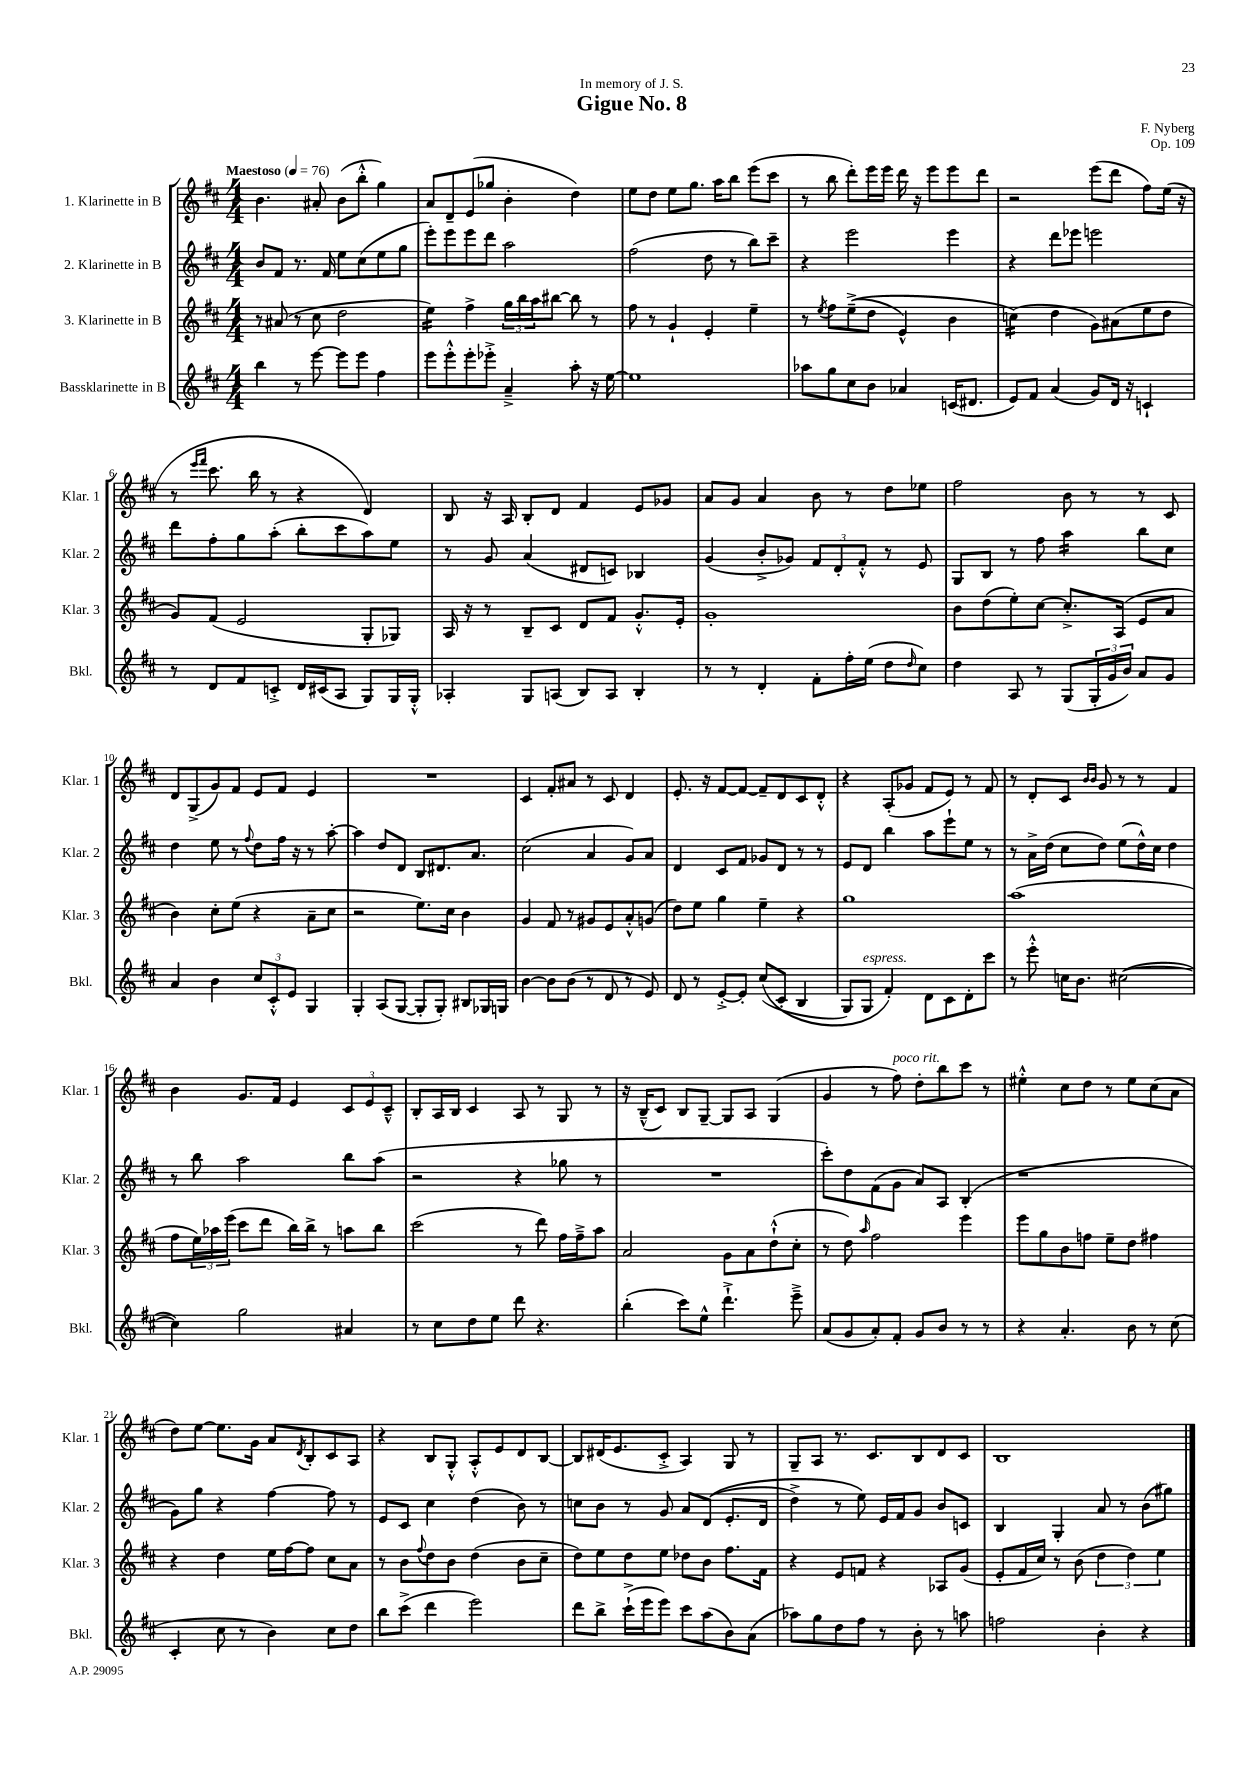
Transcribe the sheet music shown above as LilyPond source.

\header { title = "Gigue No. 8" composer = "F. Nyberg" dedication = "In memory of J. S." opus = "Op. 109" }
<<
\new StaffGroup <<
\new Staff = "s0" \with { instrumentName = "1. Klarinette in B" shortInstrumentName = "Klar. 1" } {
    \clef treble \key d \major \numericTimeSignature \time 4/4 \tempo "Maestoso" 4 = 76
    b'4. ais'8-. b'8( b''8-.-^ g''4) |
    a'8 d'8-- e'8( ges''8 b'4-. d''4) |
    e''8 d''8 e''8 g''8. a''16 b''8 e'''8( cis'''8 |
    r8 b''8 d'''8-.) e'''16 e'''16 d'''16 r16 e'''8 e'''8 d'''8 |
    r2 e'''8( d'''8 fis''8) e''16( r16 |
    r8 \grace { e'''16 fis'''16 } cis'''8. b''16 r8 r4 d'4) |
    b8 r16 a16 b8-. d'8 fis'4 e'8 ges'8 |
    a'8 g'8 a'4 b'8 r8 d''8 ees''8 |
    fis''2 b'8 r8 r8 cis'8 |
    d'8 g8->( g'8) fis'8 e'8 fis'8 e'4 |
    R1 |
    cis'4 fis'8-. ais'8 r8 cis'8 d'4 |
    e'8.-. r16 fis'8~ fis'8~ fis'8-- d'8 cis'8 d'8-.-^ |
    r4 a8-.( ges'8 fis'8 e'8) r8 fis'8 |
    r8 d'8-. cis'8 \grace { b'16 b'16 } g'8 r8 r8 fis'4 |
    b'4 g'8. fis'16 e'4 \tuplet 3/2 { cis'8 e'8 cis'8---^ } |
    b8-. a16 b16 cis'4 a8 r8 g8 r8 |
    r16 b16---^( cis'8) b8 g8~-- g8 a8 g4( |
    g'4 r8 fis''8^\markup { \italic "poco rit." }) d''8-. b''8 cis'''8 r8 |
    eis''4-.-^ cis''8 d''8 r8 eis''8 cis''8( a'8 |
    d''8) e''8~ e''8. g'16 a'8 \acciaccatura { d'8 } b8-. cis'8 a8 |
    r4 b8 g8-.-^ a8-.-^ e'8 d'8 b8~ |
    b8 dis'16( e'8. cis'8-.-> a4) g8 r8 |
    g8-- a8 r8. cis'8. b8 d'8 cis'8 |
    b1 \bar "|." |
}
\new Staff = "s1" \with { instrumentName = "2. Klarinette in B" shortInstrumentName = "Klar. 2" } {
    \clef treble \key d \major \numericTimeSignature \time 4/4
    b'8 fis'8 r8. fis'16 e''8 cis''8( e''8 g''8 |
    e'''8-.) e'''8 e'''8 d'''8 a''2 |
    fis''2( d''8 r8 b''8) cis'''8-- |
    r4 e'''2 e'''4 |
    r4 d'''8 ees'''8 e'''2 |
    d'''8 fis''8-. g''8 a''8-.( b''8-. cis'''8 a''8) e''8 |
    r8 g'8 a'4( dis'8 c'8) bes4 |
    g'4( b'8-.-> ges'8) \tuplet 3/2 { fis'8 d'8-. fis'8-.-^ } r8 e'8 |
    g8 b8 r8 fis''8 a''4:16 b''8 cis''8 |
    d''4 e''8 r8 \appoggiatura { fis''8 } d''8 fis''16 r16 r8 a''8~-. |
    a''4 d''8 d'8 b8 dis'8. a'8. |
    cis''2( a'4 g'8) a'8 |
    d'4 cis'8 fis'8 ges'8 d'8 r8 r8 |
    e'8 d'8 b''4 a''8 e'''8-! e''8 r8 |
    r8 a'16-> d''16( cis''8 d''8) e''8( d''16-^) cis''16 d''4 |
    r8 b''8 a''2 b''8 a''8( |
    r2 r4 ges''8 r8 |
    R1 |
    cis'''8-.) d''8 fis'8( g'8 a'8) a8 b4-.( |
    r1 |
    g'8) g''8 r4 fis''4~ fis''8 r8 |
    e'8 cis'8 cis''4 d''4( b'8) r8 |
    c''8 b'8 r8 g'8 a'8 d'8(\( e'8.-. d'16 |
    d''4->) r8 e''8\) e'16 fis'16 g'8 b'8 c'8 |
    b4 g4-. a'8 r8 b'8( gis''8) \bar "|." |
}
\new Staff = "s2" \with { instrumentName = "3. Klarinette in B" shortInstrumentName = "Klar. 3" } {
    \clef treble \key d \major \numericTimeSignature \time 4/4
    r8 ais'8( r8 cis''8 d''2 |
    e''4:16) fis''4-> \tuplet 3/2 { g''16 b''16 a''16 } bis''8~ bis''8 r8 |
    fis''8 r8 g'4-! e'4-. e''4-- |
    r8 \acciaccatura { e''8 } fis''8 e''8--->(\( d''8 e'4-^) b'4 |
    c''4:16(\) d''4 g'8) ais'8( e''8 d''8 |
    g'8) fis'8( e'2 g8-. ges8) |
    a16 r16 r8 b8-- cis'8 d'8 fis'8 g'8.-.-^ e'16-. |
    g'1-. |
    b'8 d''8( e''8-.) cis''8~ cis''8.-.-> a16( e'8 a'8 |
    b'4) cis''8-. e''8( r4 a'8-- cis''8 |
    r2 e''8.) cis''16 b'4 |
    g'4 fis'8 r8 gis'8 e'8 a'8-.-^ g'8( |
    d''8) e''8 g''4 e''4-- r4 |
    g''1 |
    a''1( |
    fis''8 \tuplet 3/2 { e''16) aes''16 e'''16( } cis'''8 d'''8 b''16) b''16-> r8 a''8 b''8 |
    cis'''2( r8 d'''8) fis''16 fis''16---> a''8 |
    a'2 g'8 a'8 d''8-!-^( cis''8-. |
    r8 d''8) \grace { a''16 } fis''2 e'''4 |
    e'''8 g''8 b'8 f''8 e''8-- d''8 fis''4 |
    r4 d''4 e''16 fis''16~ fis''8 cis''8 a'8 |
    r8 b'8 \appoggiatura { fis''8 } d''8 b'8 d''4( b'8 cis''8-- |
    d''8) e''8 d''8 e''8 des''8 b'8 fis''8. fis'16 |
    r4 e'8 f'8 r4 aes8 g'8( |
    e'8-. fis'16 cis''16) r8 b'8( \tuplet 3/2 { d''4 d''4) e''4 } \bar "|." |
}
\new Staff = "s3" \with { instrumentName = "Bassklarinette in B" shortInstrumentName = "Bkl." } {
    \clef treble \key d \major \numericTimeSignature \time 4/4
    b''4 r8 e'''8~ e'''8 e'''8 fis''4 |
    e'''8 e'''8-.-^ e'''8-. ees'''8-.-> a'4---> a''8-. r16 e''16~ |
    e''1 |
    aes''8 g''8 cis''8 b'8 aes'4 c'16( dis'8. |
    e'8) fis'8 a'4( g'8) d'16 r16 c'4-! |
    r8 d'8 fis'8 c'8-.-> d'16 cis'16( a8 g8) g16 g16-.-^ |
    aes4-. g8 a8( b8) a8 b4-. |
    r8 r8 d'4-. fis'8-. fis''16-. e''16( d''8 \grace { d''16 } cis''8) |
    d''4 a8 r8 g8( \tuplet 3/2 { g16-. g'16 b'16) } a'8 g'8 |
    a'4 b'4 \tuplet 3/2 { cis''8 cis'8-.-^ e'8 } g4 |
    g4-. a8( g8~ g8-. g8-.) bis8 ges16 g16 |
    b'4~ b'8 b'8( r8 d'8 r8 e'8) |
    d'8 r8 e'8~-.-> e'8-. cis''8(\( cis'8-. b4 |
    g8) g8^\markup { \italic "espress." } fis'4-.\) d'8 cis'8 d'8-. cis'''8 |
    r8 e'''8-.-^ c''16 b'8. cis''2~( |
    cis''4) g''2 ais'4 |
    r8 cis''8 d''8 e''8 d'''8 r4. |
    b''4-.( cis'''8) e''8-^ d'''4.-!-> e'''8---> |
    a'8( g'8 a'8-.) fis'8-. g'8 b'8 r8 r8 |
    r4 a'4.-. b'8 r8 cis''8( |
    cis'4-. cis''8 r8 b'4) cis''8 d''8 |
    b''8 cis'''8->( d'''4 e'''2) |
    d'''8 b''8-> cis'''16-!->( e'''16 e'''8) cis'''8 a''8( b'8) a'8( |
    aes''8) g''8 d''8 fis''8 r8 b'8-. r8 a''8 |
    f''2 b'4-. r4 \bar "|." |
}
>>
>>
